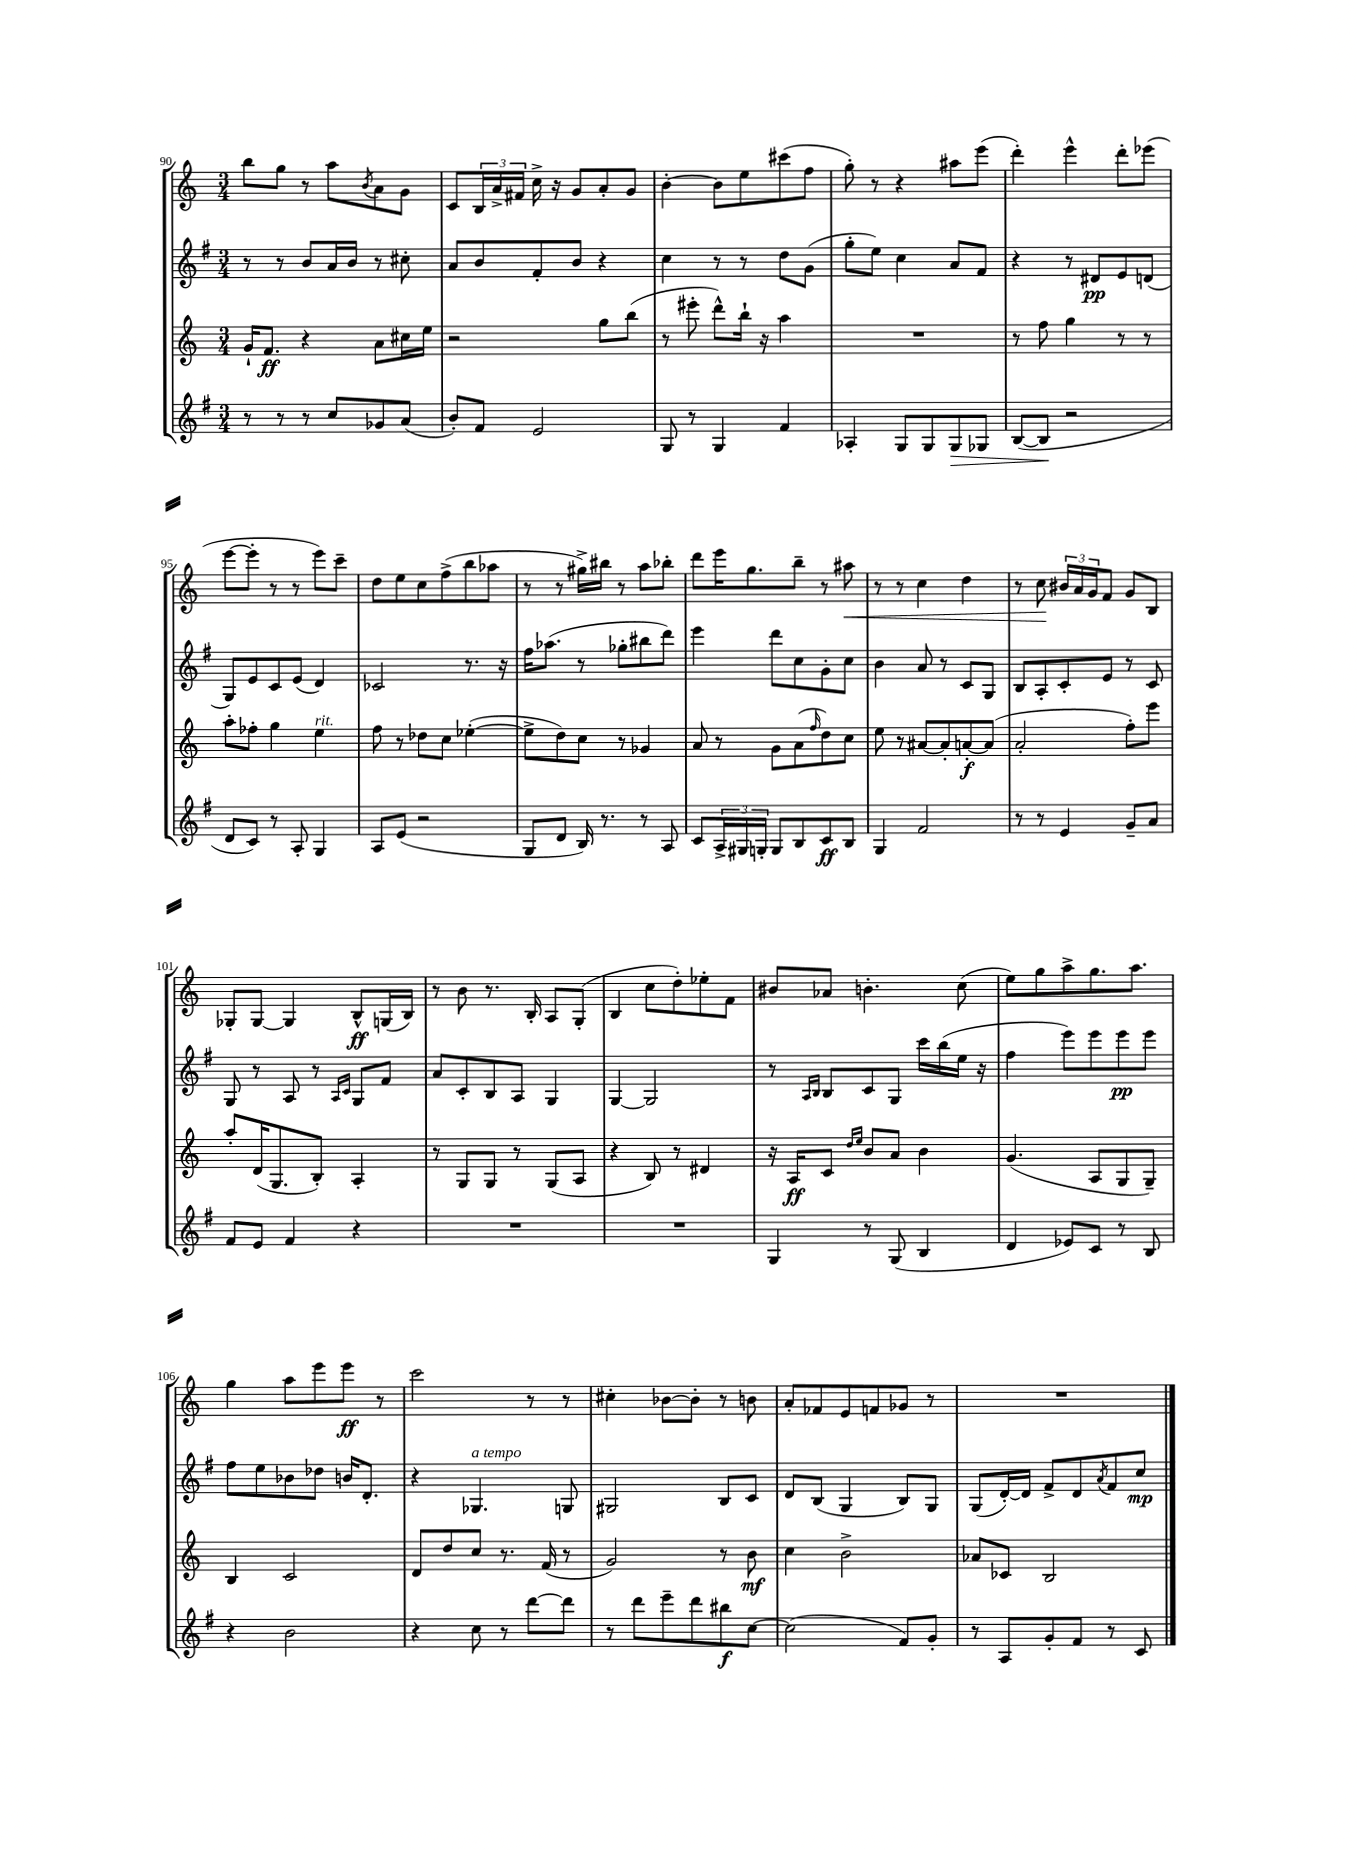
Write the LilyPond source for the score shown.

<<
\new StaffGroup <<
\new Staff = "s0" {
    \clef treble \key c \major \numericTimeSignature \time 3/4
    b''8 g''8 r8 a''8 \acciaccatura { b'8 } a'8 g'8 |
    c'8 \tuplet 3/2 { b16 a'16-> fis'16 } c''16-> r16 g'8 a'8-. g'8 |
    b'4~-. b'8 e''8 cis'''8( f''8 |
    g''8-.) r8 r4 ais''8 e'''8( |
    d'''4-.) e'''4-^ d'''8-. ees'''8( |
    e'''8~ e'''8-. r8 r8 e'''8) c'''8-- |
    d''8 e''8 c''8 f''8->( b''8 aes''8 |
    r8 r8 gis''16->) bis''16 r8 a''8 bes''8-. |
    d'''8 e'''16 g''8. b''8-- r8 ais''8\< |
    r8 r8 c''4 d''4 |
    r8 c''8\! \tuplet 3/2 { bis'16 a'16 g'16 } f'8 g'8 b8 |
    ges8-. ges8~ ges4 b8-^\ff g16( b16) |
    r8 b'8 r8. b16-. a8 g8-.( |
    b4 c''8 d''8-.) ees''8-. f'8 |
    bis'8 aes'8 b'4.-. c''8( |
    e''8) g''8 a''8-> g''8. a''8. |
    g''4 a''8 e'''8 e'''8\ff r8 |
    c'''2 r8 r8 |
    cis''4-. bes'8~ bes'8-. r8 b'8 |
    a'8-. fes'8 e'8 f'8 ges'8 r8 |
    R2. \bar "|." |
}
\new Staff = "s1" {
    \clef treble \key g \major \numericTimeSignature \time 3/4
    r8 r8 b'8 a'16 b'16 r8 cis''8-. |
    a'8 b'8 fis'8-. b'8 r4 |
    c''4 r8 r8 d''8 g'8( |
    g''8-. e''8) c''4 a'8 fis'8 |
    r4 r8 dis'8\pp e'8 d'8( |
    g8) e'8 c'8 e'8( d'4) |
    ces'2 r8. r16 |
    fis''16 aes''8.( r8 ges''8-. bis''8 d'''8) |
    e'''4 d'''8 c''8 g'8-. c''8 |
    b'4 a'8 r8 c'8 g8 |
    b8 a8-. c'8-. e'8 r8 c'8 |
    g8 r8 a8 r8 \grace { a16 c'16 } g8 fis'8 |
    a'8 c'8-. b8 a8 g4 |
    g4~ g2 |
    r8 \grace { a16 b16 } b8 c'8 g8 c'''16 b''16( e''16 r16 |
    fis''4 e'''8) e'''8 e'''8\pp e'''8 |
    fis''8 e''8 bes'8 des''8 b'16 d'8.-. |
    r4 ges4.^\markup { \italic "a tempo" } g8 |
    gis2 b8 c'8 |
    d'8 b8( g4 b8) g8 |
    g8( d'16~-.) d'16 fis'8-> d'8 \acciaccatura { a'8 } fis'8 c''8\mp \bar "|." |
}
\new Staff = "s2" {
    \clef treble \key c \major \numericTimeSignature \time 3/4
    g'16-! f'8.\ff r4 a'8 cis''16 e''16 |
    r2 g''8 b''8( |
    r8 eis'''8-. d'''8-^) b''16-! r16 a''4 |
    R2. |
    r8 f''8 g''4 r8 r8 |
    a''8-. fes''8-. g''4 e''4^\markup { \italic "rit." } |
    f''8 r8 des''8 c''8 ees''4~-.( |
    ees''8-> d''8) c''8 r8 ges'4 |
    a'8 r8 g'8 a'8( \grace { f''16 } d''8) c''8 |
    e''8 r8 ais'8~ ais'8-. a'8~-.\f a'8( |
    a'2-. f''8-.) e'''8 |
    a''8-. d'16( g8. b8-.) a4-. |
    r8 g8 g8 r8 g8( a8 |
    r4 b8) r8 dis'4 |
    r16 a16\ff c'8 \grace { d''16 e''16 } b'8 a'8 b'4 |
    g'4.( a8 g8 g8--) |
    b4 c'2 |
    d'8 d''8 c''8 r8. f'16( r8 |
    g'2) r8 b'8\mf |
    c''4 b'2-> |
    aes'8 ces'8 b2 \bar "|." |
}
\new Staff = "s3" {
    \clef treble \key g \major \numericTimeSignature \time 3/4
    r8 r8 r8 c''8 ges'8 a'8( |
    b'8-.) fis'8 e'2 |
    g8 r8 g4 fis'4 |
    aes4-. g8 g8 g8\> ges8 |
    b8~( b8\! r2 |
    d'8 c'8) r8 a8-. g4 |
    a8 e'8( r2 |
    g8 d'8 b16) r8. r8 a8 |
    c'8 \tuplet 3/2 { a16-> gis16 g16-. } g8 b8 c'8\ff b8 |
    g4 fis'2 |
    r8 r8 e'4 g'8-- a'8 |
    fis'8 e'8 fis'4 r4 |
    R2. |
    R2. |
    g4 r8 g8( b4 |
    d'4 ees'8) c'8 r8 b8 |
    r4 b'2 |
    r4 c''8 r8 d'''8~ d'''8 |
    r8 d'''8 e'''8-- d'''8 bis''8\f c''8~ |
    c''2( fis'8) g'8-. |
    r8 a8 g'8-. fis'8 r8 c'8 \bar "|." |
}
>>
>>
\layout { \context { \Score currentBarNumber = #90 } }
